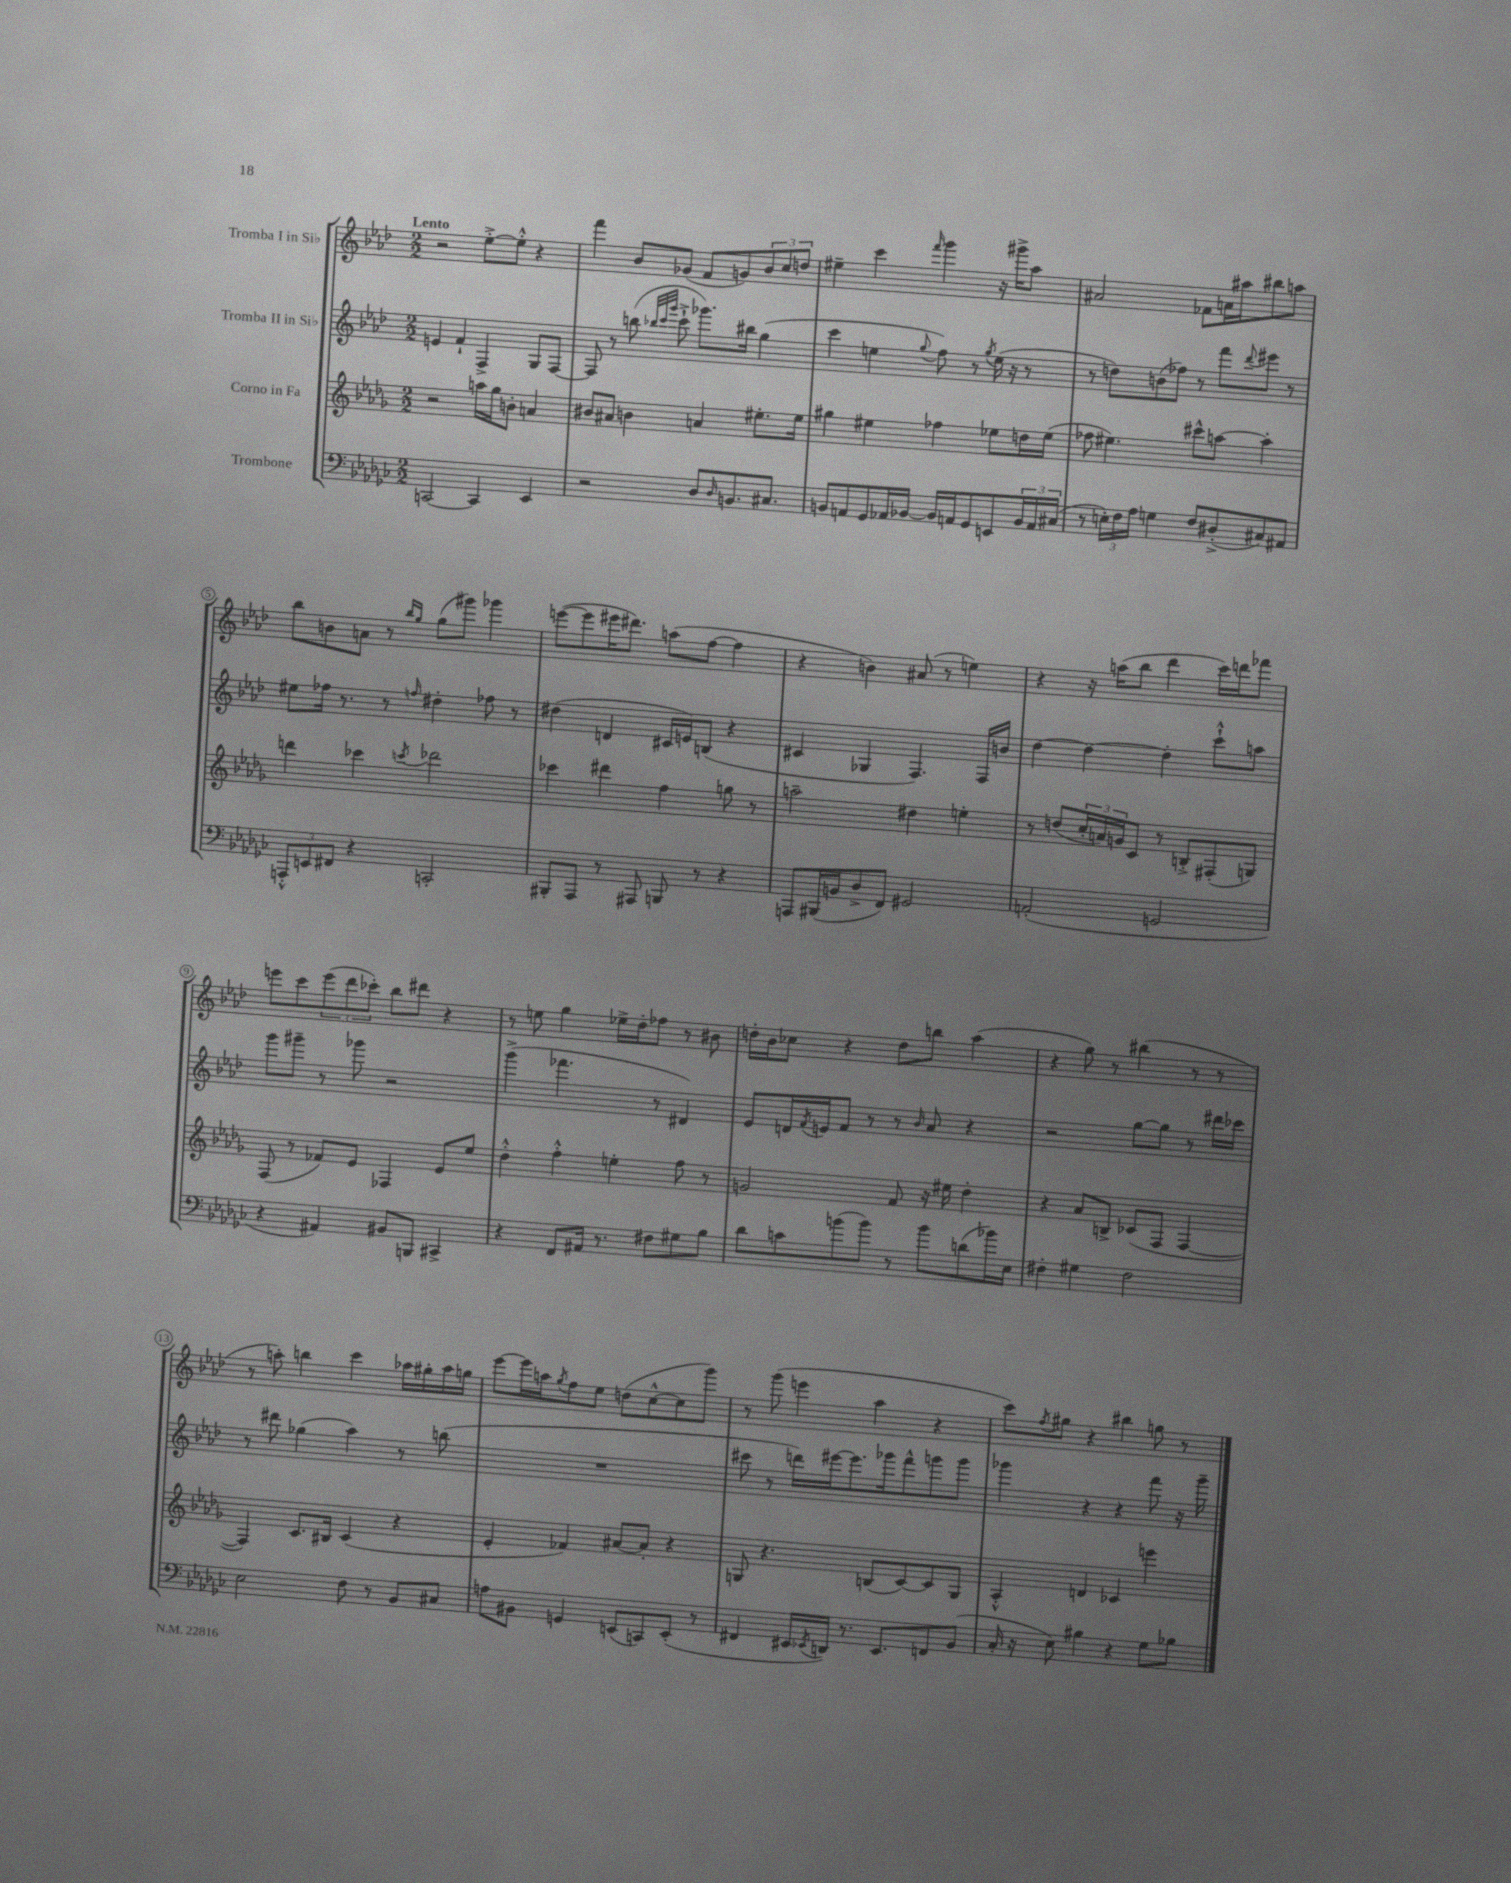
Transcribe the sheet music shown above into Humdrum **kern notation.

**kern	**kern	**kern	**kern
*staff4	*staff3	*staff2	*staff1
*clefF4	*clefG2	*clefG2	*clefG2
*k[b-e-a-d-g-c-]	*k[b-e-a-d-g-]	*k[b-e-a-d-]	*k[b-e-a-d-]
*M2/2	*M2/2	*M2/2	*M2/2
[2CC/	2r	4e/	2r
.	.	4f`/	.
4CC/]	16aa\LL	4F^/	[8ee-'^\L
.	16gg-\J	.	.
.	8b'\J	.	8ee-'^^\]J
4EE-/	4a/	8G/L	4r
.	.	[8F/J	.
=	=	=	=
2r	8b#/L	8F/]	4fff\
.	8a#/J	8r	.
.	4b\	(8bb\	8b-/L
.	.	32qqbb-/LLL	.
.	.	32qqccc/	.
.	.	32qqggg/JJJ	.
.	.	8ccc`^\	(8g-/J
8D-/L	4a/	8.ggg-\L)	8f/L
16qqD-/	.	.	.
8.BB/	.	.	8g/)
.	.	16bb#\Jk	.
.	8.ee#'\L	(4gg\	12b-/
8.C#/J	.	.	.
.	.	.	12cc/
.	.	.	12dd/J
.	16ee#\Jk	.	.
=	=	=	=
8BB/L	4gg#\	4ccc\	4ee#~\
8AA/	.	.	.
8GG-/	4ee#\	4ee\	4ccc\
16AA-/L	.	.	.
[16BB-/JJ	.	.	.
.	.	8qqgg/	16qqfff/
16BB-/]LL	4ff-\	8ff\)	4ggg\
16AA/J	.	.	.
8GG-/	.	8r	.
.	.	8qgg/	.
8EE/	8ee-\L	(16ee\	16r
.	.	16r	16ggg#^\LK
24BB-/L	16dd\L	8r	8aa-\J
24AA/	.	.	.
.	(16ee-\JJ	.	.
(24C#/JJ	.	.	.
=	=	=	=
8r	8ff-\	8r	2a#/
24E'\LL)	4.ee#\)	8dd\L)	.
24F\	.	.	.
24A-\JJ	.	.	.
4G\	.	(8b\	.
.	.	8ff-\J)	.
8F/L	8ccc#^^\L	8r	8f-\L
(8D#'^/	[8aa\J	8fff\L	16a\L
.	.	.	16aa#\J
.	.	8qqddd-/	.
8C#/)	4aa'\]	8eee#\J	8bb#\
8AA#/J	.	8r	8aa\J
=	=	=	=
12AAA'^^/L	4ddd\	8ee#\L	8bb-\L
12EE/	.	.	.
.	.	16ff-\Jk	8b\
12FF#/J	.	.	.
.	.	8.r	.
4r	4ccc-\	.	8a\J
.	.	8r	8r
.	.	.	16qqbb-/LL
.	8qccc/	16qqff/	16qqgg/JJ
2CC'/	2ddd-\	4dd#'\	(8gg\L
.	.	.	8ggg#\J)
.	.	8ff-\	4ggg-\
.	.	8r	.
=	=	=	=
8BBB#'/L	4ccc-\	(4dd#\	([8eee\L
8AAA-/J	.	.	8eee\]
8r	4ddd#\	4d/	16eee#\K
.	.	.	8.ddd#\J)
8AAA#/	.	.	.
8BBB/	4ff\	16c#/LL	(8aa\L
.	.	16e/J)	.
8r	.	(8B/J	[8ff\J
4r	8gg\	4r	4ff\]
.	8r	.	.
=	=	=	=
8AAA/L	2aa~\	4c#/	4r
(16BBB#/L	.	.	.
16BB/J	.	.	.
8D-^/	.	4G-/	4b\)
8FF/J)	.	.	.
2GG#/	4dd#\	4.F/)	(8a#/
.	.	.	8r
.	4ee'\	.	4ee\)
.	.	16F/LL	.
.	.	16b/JJ	.
=	=	=	=
(2AA'/	8r	[4dd-\	4r
.	(8dd/L	.	.
.	24cc'/L	4dd-\_	16r
.	24a/)	.	.
.	.	.	(16aa\LK
.	24g/J	.	.
.	8c/J	.	8bb-\J
2GG/	8r	4dd-'\]	4ddd-\
.	8B'^/L	.	.
.	(8F#'/	8ccc`^^\L	16ccc\LL)
.	.	.	16ddd\J
.	8G/J)	8aa\J	8fff-\J
=	=	=	=
4r	(8F/	8ggg\L	8eee\L
.	8r	8ggg#~\J	8ccc\
4AA#/)	8f-/L)	8r	(12eee\
.	.	.	12ddd-\
.	8e-/J	8ggg-\	.
.	.	.	12ccc-'\J)
8BB#/L	4F-/	2r	8bb-\L
8BBB/J	.	.	8ddd#\J
4CC#^/	8e-/L	.	4r
.	8ee-/J	.	.
=	=	=	=
4r	4dd-'^^\	(4ggg^\	8r
.	.	.	8ee\
8FF/L	4ff'^^\	4.fff-\	4gg\
16AA#/Jk	.	.	.
8.r	.	.	.
.	4ee'\	.	16ee-^\LL
.	.	.	16dd-'\J
8F#\L	.	8r	8ff-\J
8G#\	8ff\	4d#/)	8r
8B-\J	8r	.	8b#\
=	=	=	=
8d-\L	2g/	8e-/L	16dd'\LL
.	.	.	16b-\J
8c\	.	16d/L	8cc-\J
.	.	8qf/	.
.	.	16e/J	.
(8b\	.	8f/J	4r
8b\J)	.	8r	.
8r	8f/	8r	8dd\L
.	.	16qqb-/	.
8b\L	16r	8a-/	8bb\J
.	16ee#\	.	.
(8d\	4dd-'\	4r	(4aa-\
16b-\L)	.	.	.
16E-\JJ	.	.	.
=	=	=	=
4F#'\	4r	2r	4r
4G#\	8a-/L	.	8gg\)
.	8B^/J	.	8r
2F#\	(8c-/L	[8gg\L	(4bb#\
.	8F/J	8gg\]J	.
.	[4F/	8r	8r
.	.	16ddd#\LL	8r
.	.	16ccc-\JJ	.
=	=	=	=
2E-\	4F/])	8r	8r
.	.	8ddd#\	8aa'\)
.	8.c/L	(4gg-\	4bb\
.	16B#/Jk	.	.
8F\	(4c/	4aa-\)	4ccc\
8r	.	.	.
8BB-/L	4r	8r	16aa-\LL
.	.	.	16gg#'\
8C#/J	.	(8bb\	16aa-\
.	.	.	16gg\JJ
=	=	=	=
8A\L	4e-'/	1r	[8eee-\L
8BB#\J	.	.	16eee-\]L
.	.	.	16aa\J
.	.	.	8qgg/
4GG/	4f-/)	.	8ff\
.	.	.	8ee-\J
(8EE/L	[8a#/L	.	(8dd\L
8CC/)	8a#'/]J	.	[8cc^^\
(8EE'/J	4r	.	8cc\]
8r	.	.	8ggg\J)
=	=	=	=
4FF#/	8G/	8ccc#\	8r
.	4.r	8r	(8ggg\
16EE#/LL	.	16ddd\LL)	4eee\
8qEE-/	.	.	.
16DD/JJ)	.	[16eee#\J	.
8.r	.	8.eee#\]	.
.	(8B/L	.	4aa-\
8.EE-/L	.	16ggg-\k	.
.	[8c/)	8fff^^\	.
8FF/	8c/]	8ggg\	4r
(8BB-/J	8G/J	8ggg\J	.
=	=	=	=
16C-'/	4A-'^^/	4ggg-\	8ccc\L)
16r	.	.	.
.	.	.	8qff/
8E-\)	.	.	8gg#\J
4B#\	4d/	4r	4r
4r	4c-/	4r	4bb#\
8G-\L	4eee\	8fff\	8gg\
8B-\J	.	16r	8r
.	.	16ggg-~\	.
==	==	==	==
*-	*-	*-	*-
